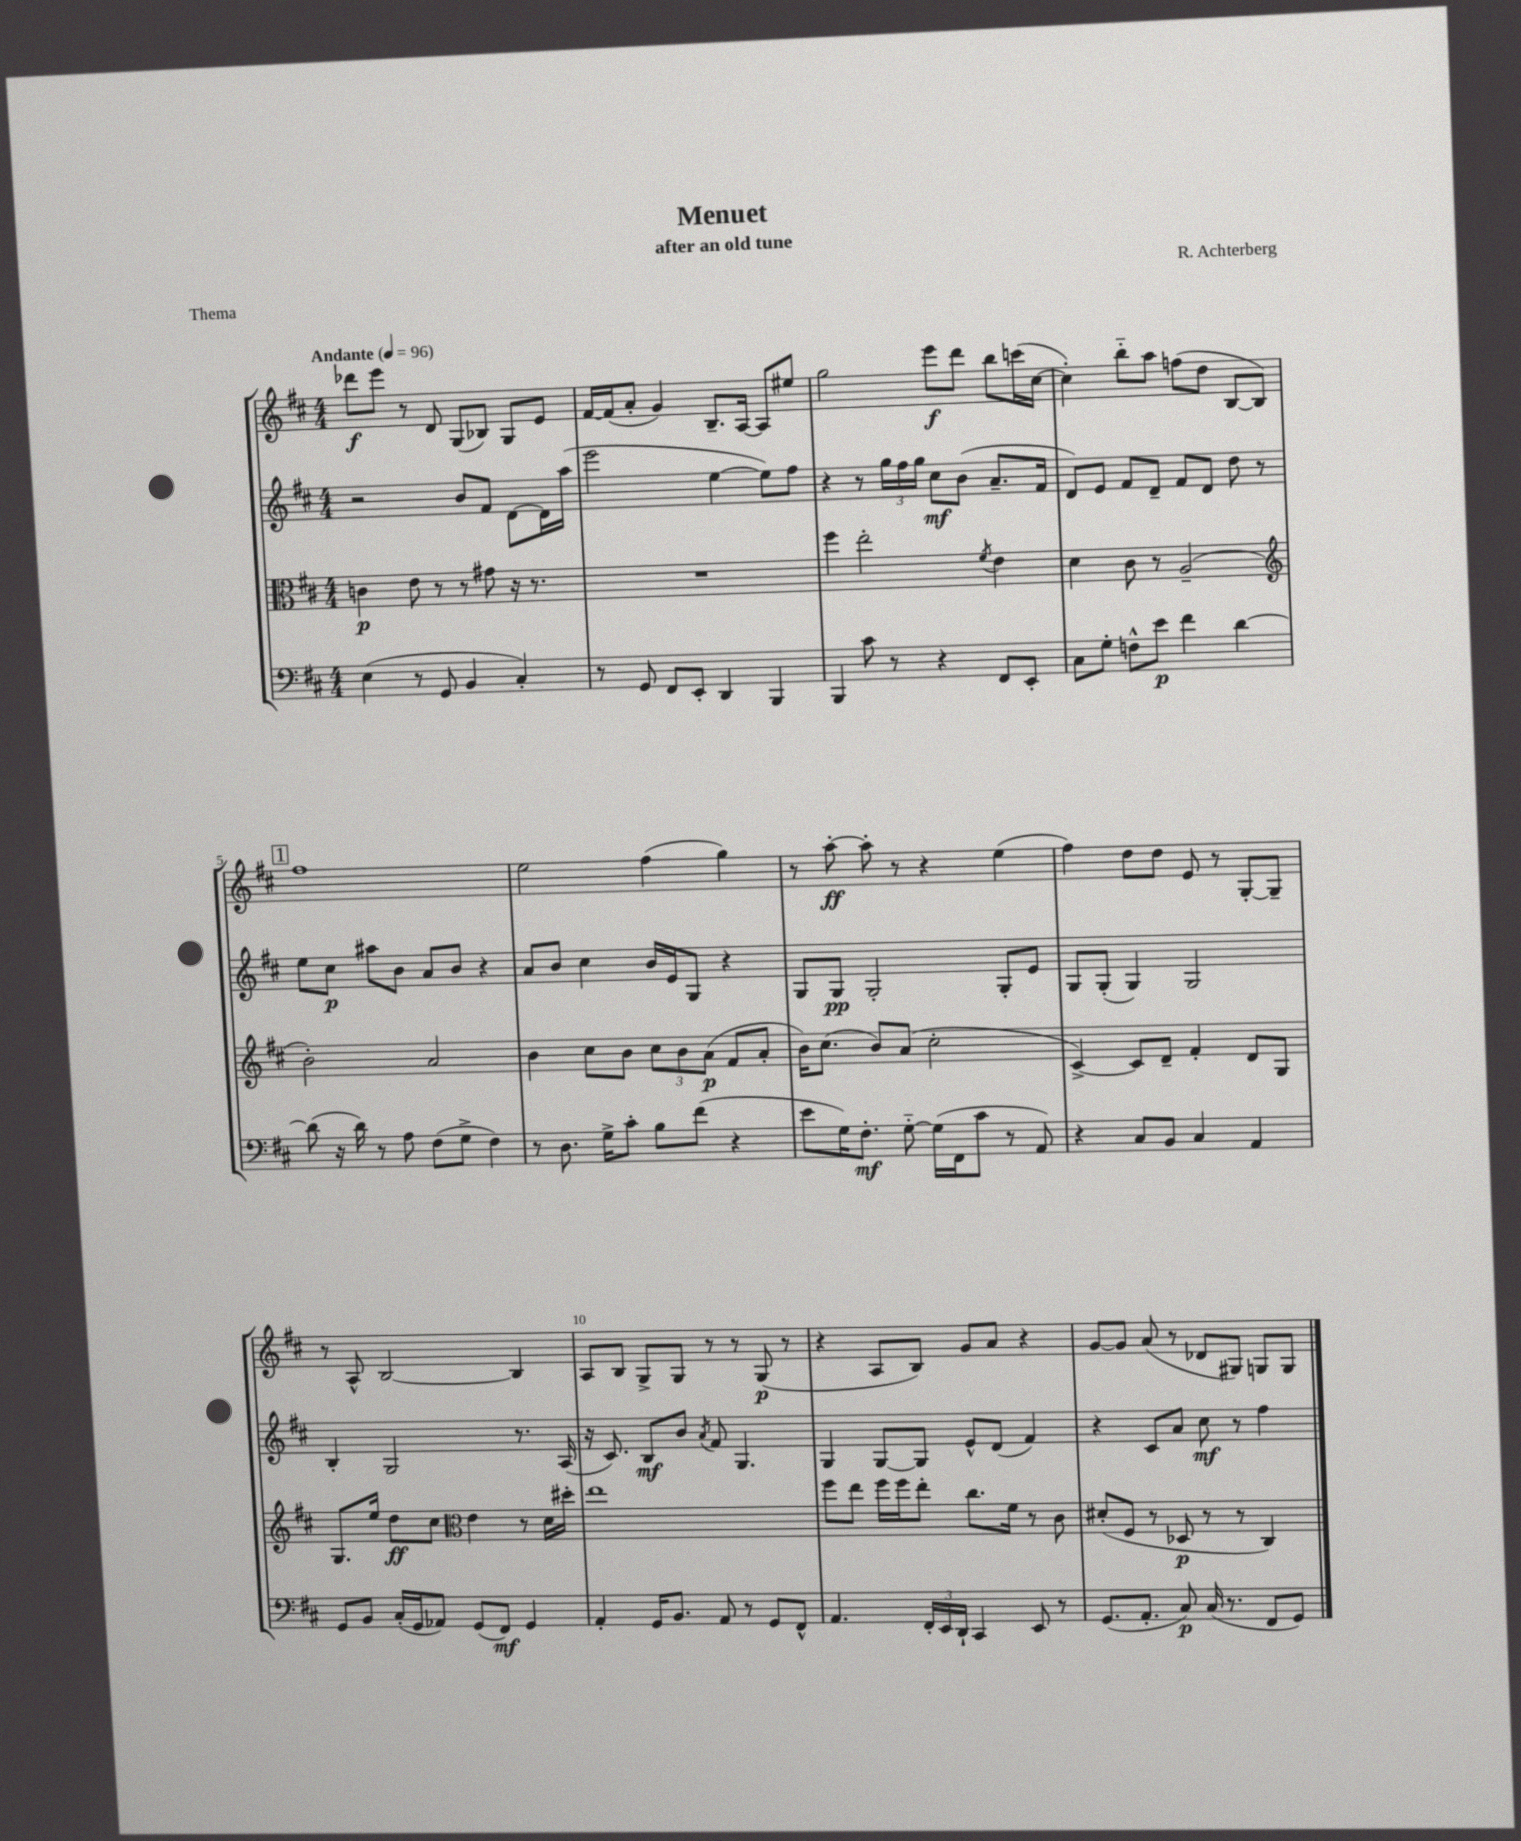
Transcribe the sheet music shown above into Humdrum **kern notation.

**kern	**kern	**kern	**kern
*staff4	*staff3	*staff2	*staff1
*clefF4	*clefC3	*clefG2	*clefG2
*k[f#c#]	*k[f#c#]	*k[f#c#]	*k[f#c#]
*M4/4	*M4/4	*M4/4	*M4/4
*MM96	*MM96	*MM96	*MM96
(4E	4c	2r	8ddd-
.	.	.	8eee
8r	8e	.	8r
8GG	8r	.	8d
4BB	8r	8b	(8G
.	8g#	8f#	8B-)
4C#')	16r	[8d	8G
.	8.r	.	.
.	.	16d]	8e
.	.	(16aa	.
=	=	=	=
8r	1r	2eee	[16f#
.	.	.	(16f#]
8GG	.	.	8a'
8FF#	.	.	4g)
8EE'	.	.	.
4DD	.	[4ee	8.B~
.	.	.	[16A
4BBB	.	8ee])	8A]
.	.	8ff#	8ee#
=	=	=	=
4BBB	4ff#	4r	2gg
8c#	2ee'	8r	.
8r	.	24gg	.
.	.	24ff#	.
.	.	24gg	.
4r	.	8cc#	8eee
.	.	(8b	8ddd
.	8qf#	.	.
8FF#	4e	8.a~	8bb
8EE'	.	.	(16ccc
.	.	16f#	[16cc#
=	=	=	=
8C#	4d	8d)	4cc#'])
8G'	.	8e	.
8F^^	8c#	8f#	8bb'~
8e	8r	8d~	8aa
4f#	(2A~	8f#	(8ff
.	.	8d	8dd
[4d	.	8dd	[8B
.	.	8r	8B])
=	=	=	=
*	*clefG2	*	*
(8d]	2b')	8ee	1ff#
16r	.	8cc#	.
16d)	.	.	.
8r	.	8aa#	.
8A	.	8b	.
(8F#	2a	8a	.
8G^	.	8b	.
4F#)	.	4r	.
=	=	=	=
8r	4b	8a	2ee
8.D	.	8b	.
.	8cc#	4cc#	.
16G^	.	.	.
8c#'	8b	.	.
8B	12cc#	16b	(4ff#
.	.	16e	.
.	12b	.	.
(8f#	.	8G	.
.	(12a	.	.
4r	8f#	4r	4gg)
.	8a'	.	.
=	=	=	=
8e	16b)	8G	8r
.	(8.cc#	.	.
16G)	.	8G	[8aa'
8.F#'	.	.	.
.	8b)	2G'	8aa']
[8G'~	(8a	.	8r
(16G]	2cc#'	.	4r
16FF#	.	.	.
8c#	.	.	.
8r	.	8G'	(4ee
8AA)	.	8e	.
=	=	=	=
4r	[4c#^)	8G	4ff#)
.	.	(8G'	.
8C#	8c#]	4G)	8dd
8BB	8d~	.	8dd
4C#	4f#'	2G	8e
.	.	.	8r
4AA	8d	.	[8G'
.	8G	.	8G~]
=	=	=	=
8GG	8.G	4B'	8r
8BB	.	.	8A^^
.	16ee	.	.
(16C#'	8dd	2G	[2B
16GG	.	.	.
8AA-)	8cc#	.	.
*	*clefC3	*	*
(8GG	4e	.	.
8FF#)	.	.	.
4GG	8r	8.r	4B]
.	16d	.	.
.	16dd#'	(16A	.
=	=	=	=
4AA'	1ee	16r	8A
.	.	8.c#)	.
.	.	.	8B
16GG	.	8B	8G^
8.BB	.	.	.
.	.	8b	8G
.	.	8qa	.
8AA	.	8f#	8r
8r	.	4.G	8r
8GG	.	.	(8G
8FF#^^	.	.	8r
=	=	=	=
4.AA	8ff#	4G	4r
.	8ee	.	.
.	16ff#	[8G	8A
.	16ff#	.	.
24FF#'	8ee'	8G]	8B)
24EE	.	.	.
24DD`	.	.	.
4CC#	8.cc#	8e^^	8g
.	.	(8d	8a
.	16f#	.	.
8EE	8r	4f#)	4r
8r	8c#	.	.
=	=	=	=
(8.GG	(8d#'	4r	[8g
.	8F#	.	8g]
8.AA'	.	.	.
.	8r	8c#	(8a
8C#)	8D-	8a	8r
(16C#	8r	8cc#	8d-
8.r	.	.	.
.	8r	8r	8G#)
8FF#	4C#)	4ff#	8G
8GG)	.	.	8G
==	==	==	==
*-	*-	*-	*-
